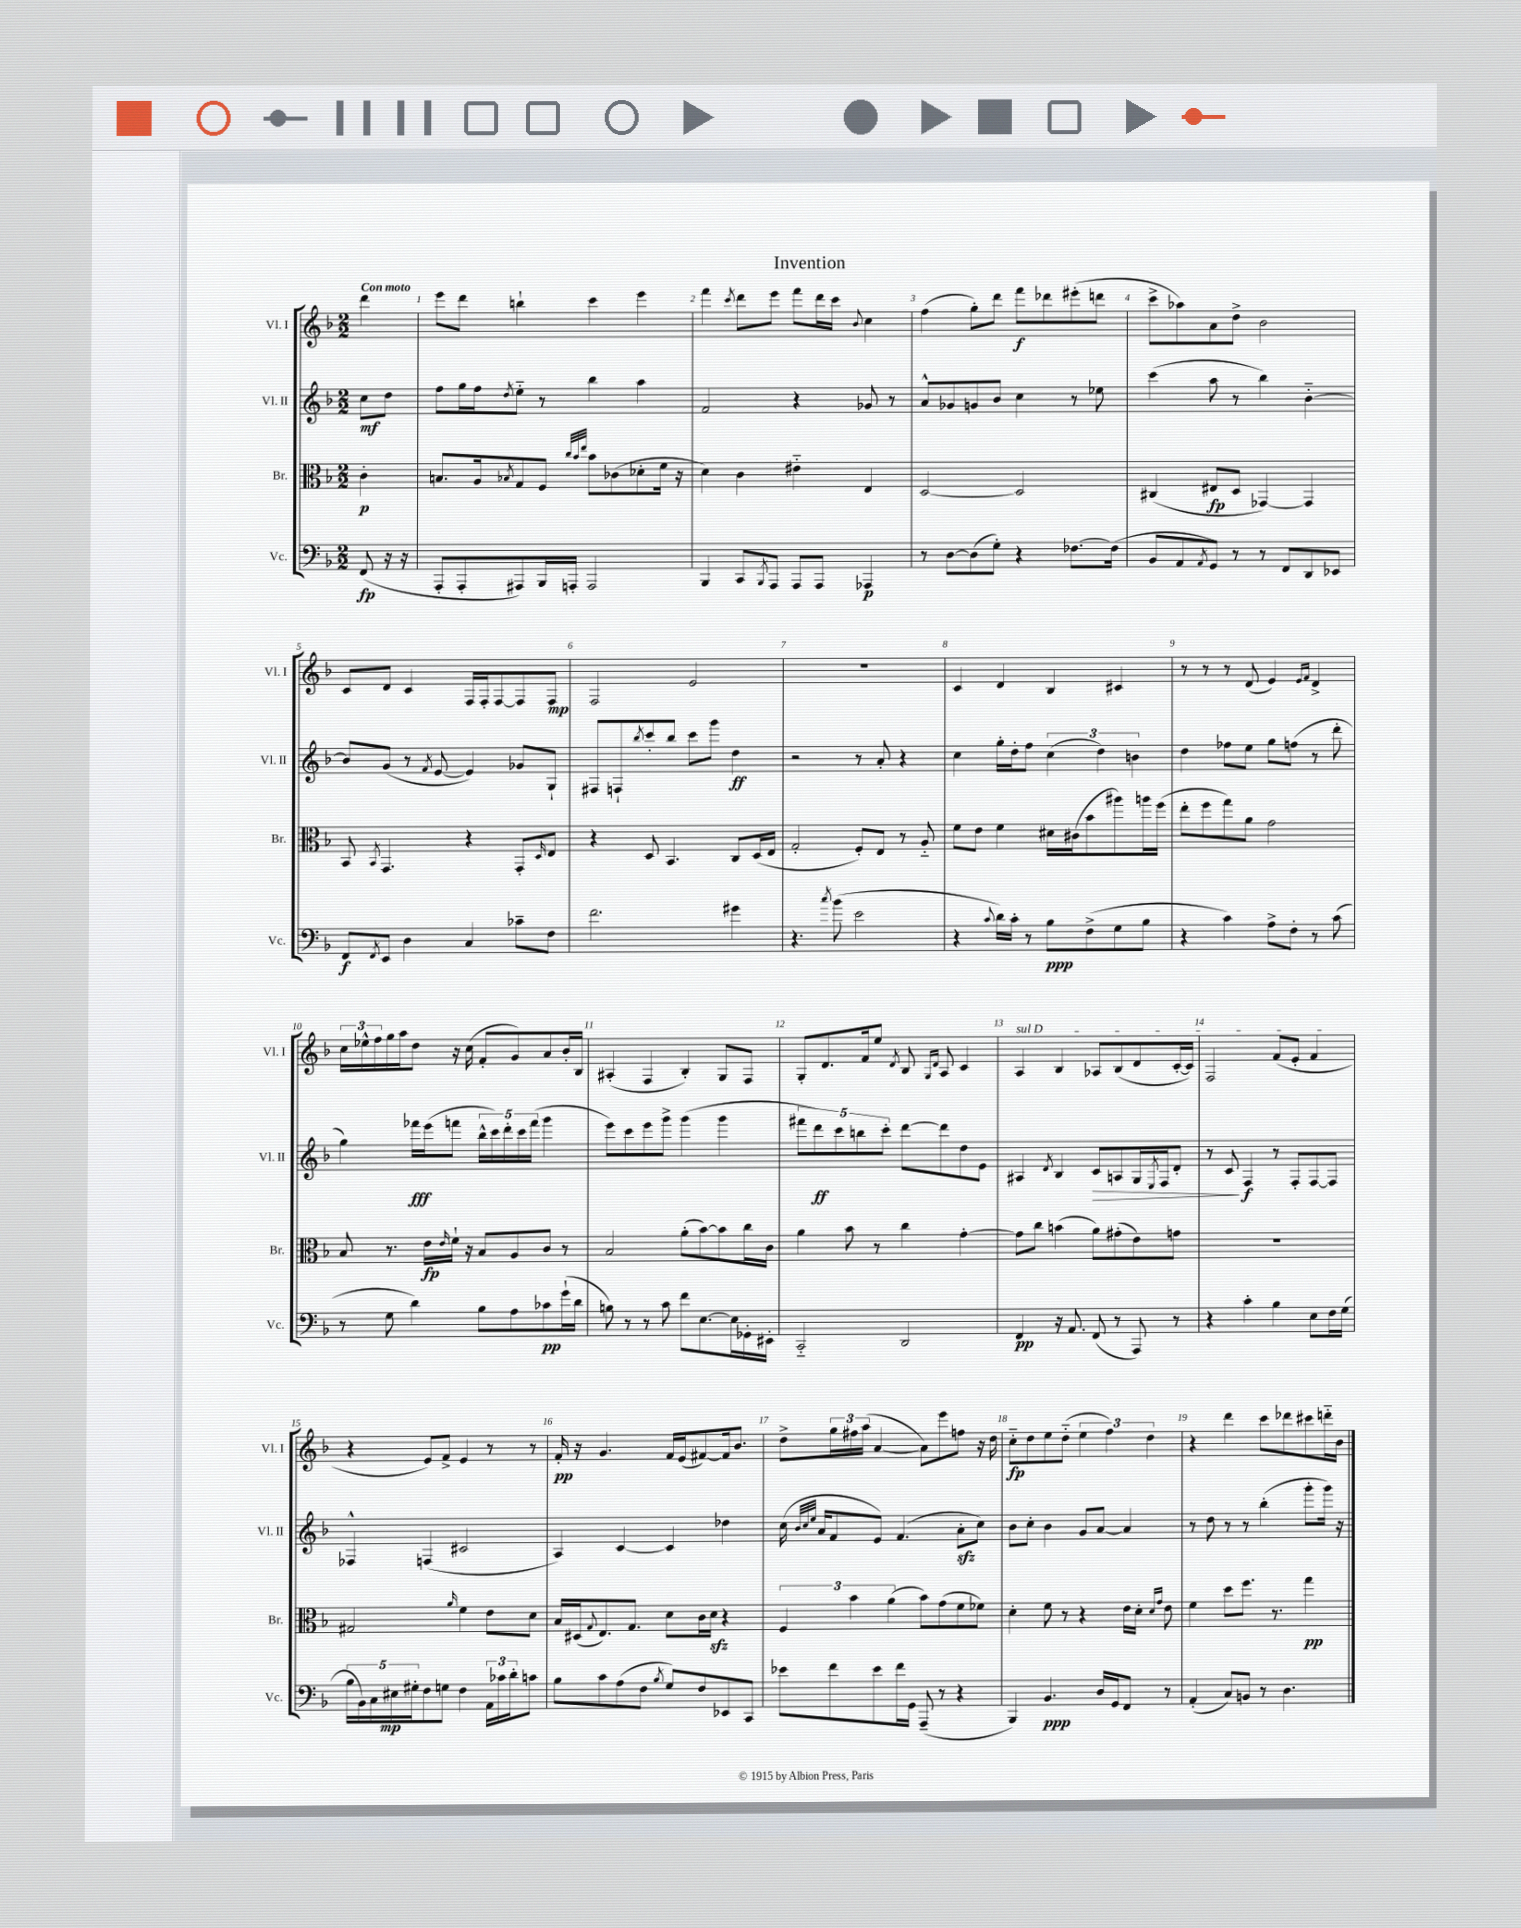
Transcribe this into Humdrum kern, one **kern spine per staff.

**kern	**kern	**kern	**kern
*staff4	*staff3	*staff2	*staff1
*clefF4	*clefC3	*clefG2	*clefG2
*k[b-]	*k[b-]	*k[b-]	*k[b-]
*M2/2	*M2/2	*M2/2	*M2/2
(8FF/	4c'\	8cc\L	4ddd\
16r	.	8dd\J	.
16r	.	.	.
=	=	=	=
8AAA'/L	8.B/L	8ff\L	8eee\L
8AAA'/	.	16gg\L	8ddd\J
.	16A/k	16ff\J	.
.	8qB-/	8qdd/	.
8AAA#/)	8G/	8ee'~\J	4bb`\
16BBB-/L	8F/J	8r	.
16AAA'/JJ	.	.	.
.	32qqcc/LLL	.	.
.	32qqb-/	.	.
.	32qqee/JJJ	.	.
2AAA/	8b-\L	4bb-\	4ccc\
.	(8c-\	.	.
.	8d-'\	4aa\	4eee\
.	16f\Jk	.	.
.	16r	.	.
=	=	=	=
4BBB-/	4d\)	2f/	4fff\
.	.	.	8qccc/
8CC/L	4c\	.	8ddd\L
8qBBB-/	.	.	.
8AAA/J	.	.	8eee\J
8AAA/L	4e#'~\	4r	8fff\L
8AAA/J	.	.	16ddd\L
.	.	.	16ccc\JJ
.	.	.	8qqb-/
4AAA-/	4E/	8g-/	4cc\
.	.	8r	.
=	=	=	=
8r	[2D/	8a^^/L	(4ff\
[8D\L	.	8g-/	.
(8D\]	.	8g/	8gg'\L)
8G'\J)	.	8b-/J	8ddd\J
4r	2D/]	4cc\	8fff\L
.	.	.	8ddd-\
[8.F-\L	.	8r	(8eee#'\
.	.	8ee-\	8ddd\J
(16F-\]Jk	.	.	.
=	=	=	=
8BB-/L	(4C#/	(4ccc\	8ccc^\L
8AA/	.	.	8aa-\)
8qAA/	.	.	.
8GG/J)	8E#/L	8aa\	8a\
8r	8D/J	8r	8dd^\J
8r	[4GG-/)	4bb-\)	2b-\
8FF/L	.	.	.
8DD/	4GG-/]	[4b-'~\	.
8EE-/J	.	.	.
=	=	=	=
8FF/L	8BB-/	8b-/]L	8c/L
8qFF/	8qBB-/	.	.
8EE/J	4.GG/	(8g/J	8d/J
4D\	.	8r	4c/
.	.	8qf/	.
.	.	[8e/	.
4C/	4r	4e/])	16F/LL
.	.	.	16F'/J
.	.	.	[8F/
8c-~\L	8GG'/L	8g-/L	8F/]
.	16qqD/	.	.
8F\J	8E/J	8G`/J	8F/J
=	=	=	=
2.f\	4r	8F#/L	2F/
.	.	8F`/	.
.	.	8qbb-/	.
.	8D/	8ccc'/	.
.	4.BB-/	8bb-/J	.
.	.	8ccc\L	2e/
.	.	8ggg\J	.
4g#\	8C/L	4dd\	.
.	(16D/L	.	.
.	16E/JJ	.	.
=	=	=	=
4.r	2G'/	2r	1r
8qcc/	.	.	.
(8b-\	.	.	.
2e\	8F'/L)	8r	.
.	8E/J	8a'/	.
.	8r	4r	.
.	8A'~/	.	.
=	=	=	=
4r	8f\L	4cc\	4c/
.	8e\J	.	.
8qqc/	.	.	.
16d\LL)	4f\	16gg'\LL	4d/
16c'\JJ	.	16dd'\J	.
8r	.	8ff\J	.
8B-\L	16d#\LL	(6cc\	4B-/
.	(16c#\J	.	.
(8F^\	8b-\	.	.
.	.	6dd\)	.
8G\	8aa#\)	.	4c#/
.	.	6b\	.
8B-\J	16aa\L	.	.
.	(16ff\JJ	.	.
=	=	=	=
4r	8ee'\L	4dd\	8r
.	8ff\	.	8r
4c\)	8gg\)	8ff-\L	8r
.	8a\J	8ee\J	(8d/
8A^\L	2g\	8gg\L	4e/)
8F'\J	.	(8ff\J	.
.	.	.	16qqe/LL
.	.	.	16qqf/JJ
8r	.	8r	4d^/
(8c\	.	8ddd'\	.
=	=	=	=
8r	8B-/	4gg\)	24cc\LL
.	.	.	24ee-^^\
.	.	.	24ff\
8G\	8.r	.	16gg\
.	.	.	16aa\J
4d\)	.	16fff-\LL	8dd\J
.	16e\LL	(16eee\J	.
.	16qqe/	.	.
.	16f`\JJ	8fff\J	16r
.	16r	.	(16cc\
8B-\L	8B-/L	20bb-^^\LL	8f'/L
.	.	20ccc\)	.
.	.	20ddd'\	.
8A\	8A/	.	8g/)
.	.	20ccc\	.
.	.	(20fff\JJ	.
8c-\	8c/J	4ggg\	8a/
(16g`\L	8r	.	16b-'/L
16d\JJ	.	.	16B-/JJ
=	=	=	=
8B\)	2B-/	8eee\L)	(4A#'/
8r	.	8ccc\	.
8r	.	8eee\	4F/
8c\	.	8ggg^\J	.
8f\L	(8a'\L	(4ggg\	4B-'/)
[8.E\	[8b-\)	.	.
.	8b-\]	4ggg\	8G/L
16E\]L	.	.	.
16GG-'\	16cc\L	.	8F/J
16EE#'\JJ	16c\JJ	.	.
=	=	=	=
2CC'~/	4a\	10fff#\L	8G'/L
.	.	10ddd\)	.
.	.	.	8.d/
.	.	10ccc\	.
.	8b-\	.	.
.	.	10bb\	.
.	.	.	16f/k
.	8r	.	8ee/J
.	.	10ccc'\J	.
.	.	.	8qd/
2DD/	4cc\	[8ddd\L	8B-/
.	.	.	16qqG/LL
.	.	.	16qqd/JJ
.	.	8ddd\]	8A/
.	[4g'\	8dd\	4c/
.	.	8e\J	.
=	=	=	=
4FF/	8g\]L	4A#/	4A/
.	8cc\J	.	.
.	.	8qd/	.
16r	(4b\	4B-/	4B-/
8.AA/	.	.	.
(8FF/	8a\L)	8c/L	8A-/L
8r	(8g#'\	8A/	(8B-/
8AAA/)	8e\)	16G/L	8d/
.	.	8qE/	.
.	.	16F/J	.
8r	8g\J	8d'/J	[16c'/L
.	.	.	16c/]JJ)
=	=	=	=
4r	1r	8r	2F/
.	.	8c/	.
4c'\	.	4F/	.
4B-\	.	8r	(8f/L
.	.	8F'/L	8e'/J
8E\L	.	[8F/	4f/
16F\L	.	8F/]J	.
(16G\JJ	.	.	.
=	=	=	=
20B-\LL	2G#/	4F-^^/	4r
20BB-\)	.	.	.
20C\	.	.	.
20E#\	.	.	.
20G#'\J	.	.	.
8F\	.	(4F/	8e/L)
8G\J	.	.	8f^/J
.	16qqa/	.	.
4F\	4f\	2c#/	4e/
24AA\LL	8e\L	.	8r
24c-\	.	.	.
24d'\J	.	.	.
8c\J	8d\J	.	8r
=	=	=	=
8B-\L	16B-/LL	4A/)	16f'/
.	(16D#/J	.	16r
.	8qqG/	.	.
8c\	8.E/)	.	4.g/
(8A\	.	[4c/	.
.	8.G/J	.	.
8F\J	.	.	.
8qB-/	.	.	.
8G/L)	8d\L	4c/]	16f/LL
.	.	.	(16e/J
8F/	16c\L	.	[8f#/)
.	16d\JJ	.	.
8EE-/	4r	4dd-\	16f#/]k
.	.	.	8.b-/J
8CC/J	.	.	.
=	=	=	=
8e-\L	6F/	(16cc\	8dd^\L
.	.	32qqb-/LLL	.
.	.	32qqcc/	.
.	.	32qqee/JJJ	.
.	.	16a/LK	.
8f\	.	8f/	24gg\L
.	6b-\	.	24ff#\
.	.	.	(24aa\JJ
8e-\	.	8e/J)	[4a/
.	(6a\	.	.
16f\L	.	(4.f/	.
16GG\JJ	.	.	.
(8AAA~/	8b-\L)	.	8a\]L)
8r	(8g\	.	8eee\
4r	8f\	8a'\L	8ff\J
.	8f-\J)	8cc\J)	16r
.	.	.	16dd\
=	=	=	=
4BBB-/)	4d'\	8b-\L	8cc'~\L
.	.	8cc'\J	8dd\
4.BB-/	8f\	4b-\	8ee\
.	8r	.	(8dd'~\J
.	4r	8g/L	6ee\
16D/LL	.	[8a/J	.
.	.	.	6ff\)
16GG/J	.	.	.
8FF/J	16e\LL	4a/]	.
.	16d'\JJ	.	.
.	.	.	6dd\
.	16qqd/LL	.	.
.	16qqg/JJ	.	.
8r	8e\	.	.
=	=	=	=
(4AA'/	4f\	8r	4r
.	.	8dd\	.
8C/L)	8dd\L	8r	4ddd\
8BB/J	8.ff\J	8r	.
8r	.	(4bb-'\	8ccc\L
.	8.r	.	.
4.D\	.	.	8ddd-\
.	4gg\	8ggg'\L	8ccc#\
.	.	16ggg\Jk)	16ddd'~\L
.	.	16r	16b-\JJ
==	==	==	==
*-	*-	*-	*-
